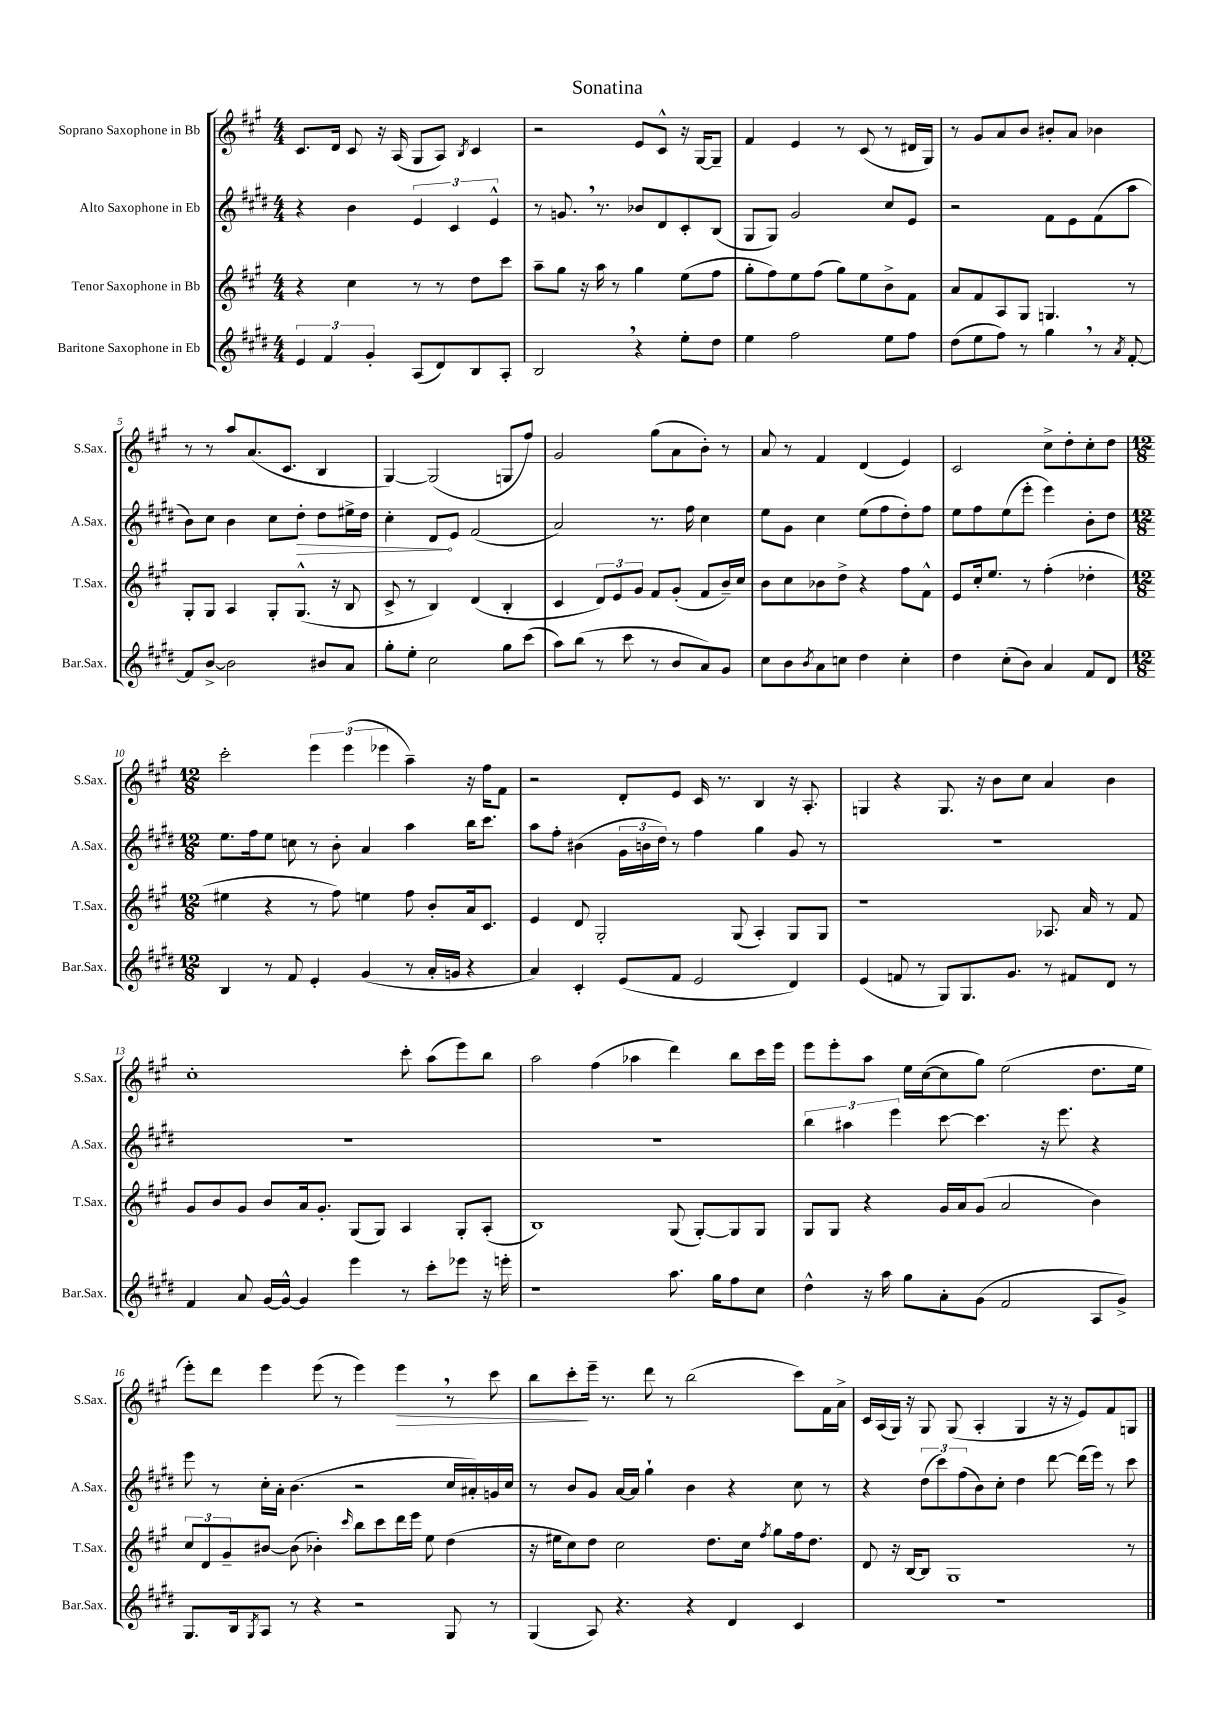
\header { title = "Sonatina" }
<<
\new StaffGroup <<
\new Staff = "s0" \with { instrumentName = "Soprano Saxophone in Bb" shortInstrumentName = "S.Sax." } {
    \clef treble \key a \major \numericTimeSignature \time 4/4
    cis'8. d'16 cis'8 r16 a16( gis8 a8) \acciaccatura { b8 } cis'4 |
    r2 e'8 cis'8-^ r16 gis16~ gis8-- |
    fis'4 e'4 r8 cis'8( r8 dis'16 gis16) |
    r8 gis'8 a'8 b'8 bis'8-. a'8 bes'4 |
    r8 r8 a''8 a'8.( cis'8. b4 |
    gis4~) gis2( g8 fis''8) |
    gis'2 gis''8( a'8 b'8-.) r8 |
    a'8 r8 fis'4 d'4( e'4) |
    cis'2 cis''8-> d''8-. cis''8-. d''8 |
    \numericTimeSignature \time 12/8 cis'''2-. \tuplet 3/2 { e'''4 e'''4( ees'''4 } a''4--) r16 fis''16 fis'8 |
    r2 d'8-. e'8 cis'16 r8. b4 r16 a8.-. |
    g4 r4 g8. r16 b'8 cis''8 a'4 b'4 |
    cis''1-. cis'''8-. a''8( e'''8) b''8 |
    a''2 fis''4( aes''4 d'''4) b''8 cis'''16 e'''16 |
    e'''8 e'''8-. a''8 e''16 cis''16~( cis''8 gis''8) e''2( d''8. e''16 |
    e'''8-.) d'''8 e'''4 e'''8( r8 e'''4) e'''4\> \breathe r8 cis'''8 |
    b''8 cis'''8-.\! e'''16-- r8. d'''8 r8 b''2( cis'''8) fis'16 a'16-> |
    cis'16 a16( gis16) r16 gis8 gis8( a4-. gis4 r16 r16 e'8) fis'8 g8 \bar "|." |
}
\new Staff = "s1" \with { instrumentName = "Alto Saxophone in Eb" shortInstrumentName = "A.Sax." } {
    \clef treble \key e \major \numericTimeSignature \time 4/4
    r4 b'4 \tuplet 3/2 { e'4 cis'4 e'4-^ } |
    r8 g'8. \breathe r8. bes'8 dis'8 cis'8-. b8( |
    gis8 gis8) gis'2 cis''8 e'8 |
    r2 fis'8 e'8 fis'8( a''8 |
    b'8) cis''8 b'4 cis''8 \once \override Hairpin.circled-tip = ##t dis''8-.\> dis''8 eis''16-> dis''16 |
    cis''4-. dis'8\! e'8 fis'2( |
    a'2) r8. fis''16 cis''4 |
    e''8 gis'8 cis''4 e''8( fis''8 dis''8-.) fis''8 |
    e''8 fis''8 e''8( e'''8-. e'''4) b'8-. dis''8 |
    \numericTimeSignature \time 12/8 e''8. fis''16 e''8 c''8 r8 b'8-. a'4 a''4 b''16 cis'''8. |
    a''8 fis''8-. bis'4( \tuplet 3/2 { gis'16 b'16 dis''16) } r8 fis''4 gis''4 gis'8 r8 |
    R1. |
    R1. |
    R1. |
    \tuplet 3/2 { b''4 ais''4 e'''4 } cis'''8~ cis'''4. r16 e'''8. r4 |
    e'''8 r8 cis''16-. a'16-. b'4.( r2 cis''16 ais'16-.) g'16 cis''16 |
    r8 b'8 gis'8 a'16~ a'16 gis''4-! b'4 r4 cis''8 r8 |
    r4 \tuplet 3/2 { dis''8( cis'''8) fis''8( } b'8) cis''8-. dis''4 dis'''8~ dis'''16( e'''16) r8 cis'''8 \bar "|." |
}
\new Staff = "s2" \with { instrumentName = "Tenor Saxophone in Bb" shortInstrumentName = "T.Sax." } {
    \clef treble \key a \major \numericTimeSignature \time 4/4
    r4 cis''4 r8 r8 d''8 cis'''8 |
    a''8-- gis''8 r16 a''16 r8 gis''4 e''8( fis''8 |
    gis''8-. fis''8) e''8 fis''8( gis''8) e''8 b'8-> fis'8 |
    a'8 fis'8 a8 gis8 g4. r8 |
    gis8-. gis8 a4 gis8-. gis8.-^( r16 b8 |
    cis'8-> r8 b4) d'4( b4-. |
    cis'4 \tuplet 3/2 { d'8) e'8 gis'8 } fis'8 gis'8-.( fis'8 b'16--) cis''16 |
    b'8 cis''8 bes'8 d''8-> r4 fis''8 fis'8-^ |
    e'8 cis''16-. e''8. r8 fis''4-.( des''4-. |
    \numericTimeSignature \time 12/8 eis''4 r4 r8 fis''8) e''4 fis''8 b'8-. a'16 cis'8. |
    e'4 d'8 gis2-. gis8( a4-.) gis8 gis8 |
    r1 aes8. a'16 r8 fis'8 |
    gis'8 b'8 gis'8 b'8 a'16 gis'8.-. gis8( gis8) a4 gis8-. a8-.( |
    b1) gis8( gis8~-.) gis8 gis8 |
    gis8 gis8 r4 gis'16 a'16 gis'8( a'2 b'4) |
    \tuplet 3/2 { cis''8 d'8 gis'8-- } bis'8~ bis'8( bes'4-.) \grace { cis'''16 } b''8 cis'''8 d'''16 e'''16 e''8 d''4( |
    r16 eis''16 cis''8) d''8 cis''2 d''8. cis''16 \acciaccatura { fis''8 } gis''8 fis''16 d''8. |
    d'8 r16 b16~ b8 gis1 r8 \bar "|." |
}
\new Staff = "s3" \with { instrumentName = "Baritone Saxophone in Eb" shortInstrumentName = "Bar.Sax." } {
    \clef treble \key e \major \numericTimeSignature \time 4/4
    \tuplet 3/2 { e'4 fis'4 gis'4-. } a8( dis'8) b8 a8-. |
    b2 \breathe r4 e''8-. dis''8 |
    e''4 fis''2 e''8 fis''8 |
    dis''8( e''8 fis''8) r8 gis''4 \breathe r8 \acciaccatura { a'8 } fis'8~-. |
    fis'8 b'8~-> b'2 bis'8 a'8 |
    gis''8-. e''8-. cis''2 gis''8 cis'''8( |
    a''8) b''8( r8 cis'''8 r8 b'8 a'8) gis'8 |
    cis''8 b'8 \acciaccatura { b'8 } a'8 c''8 dis''4 c''4-. |
    dis''4 cis''8-.( b'8) a'4 fis'8 dis'8 |
    \numericTimeSignature \time 12/8 b4 r8 fis'8 e'4-. gis'4( r8 a'16-. g'16 r4 |
    a'4) cis'4-. e'8( fis'8 e'2 dis'4) |
    e'4( f'8 r8 gis8) gis8. gis'8. r8 fis'8 dis'8 r8 |
    fis'4 a'8 gis'16~ gis'16~-^ gis'4 e'''4 r8 cis'''8-. ees'''8 r16 e'''16-. |
    r1 a''8. gis''16 fis''8 cis''8 |
    dis''4-^ r16 a''16 gis''8 a'8-. gis'8( fis'2 a8 gis'8->) |
    gis8. b16 \acciaccatura { gis8 } a8 r8 r4 r2 gis8 r8 |
    gis4( a8) r4. r4 dis'4 cis'4 |
    R1. \bar "|." |
}
>>
>>
